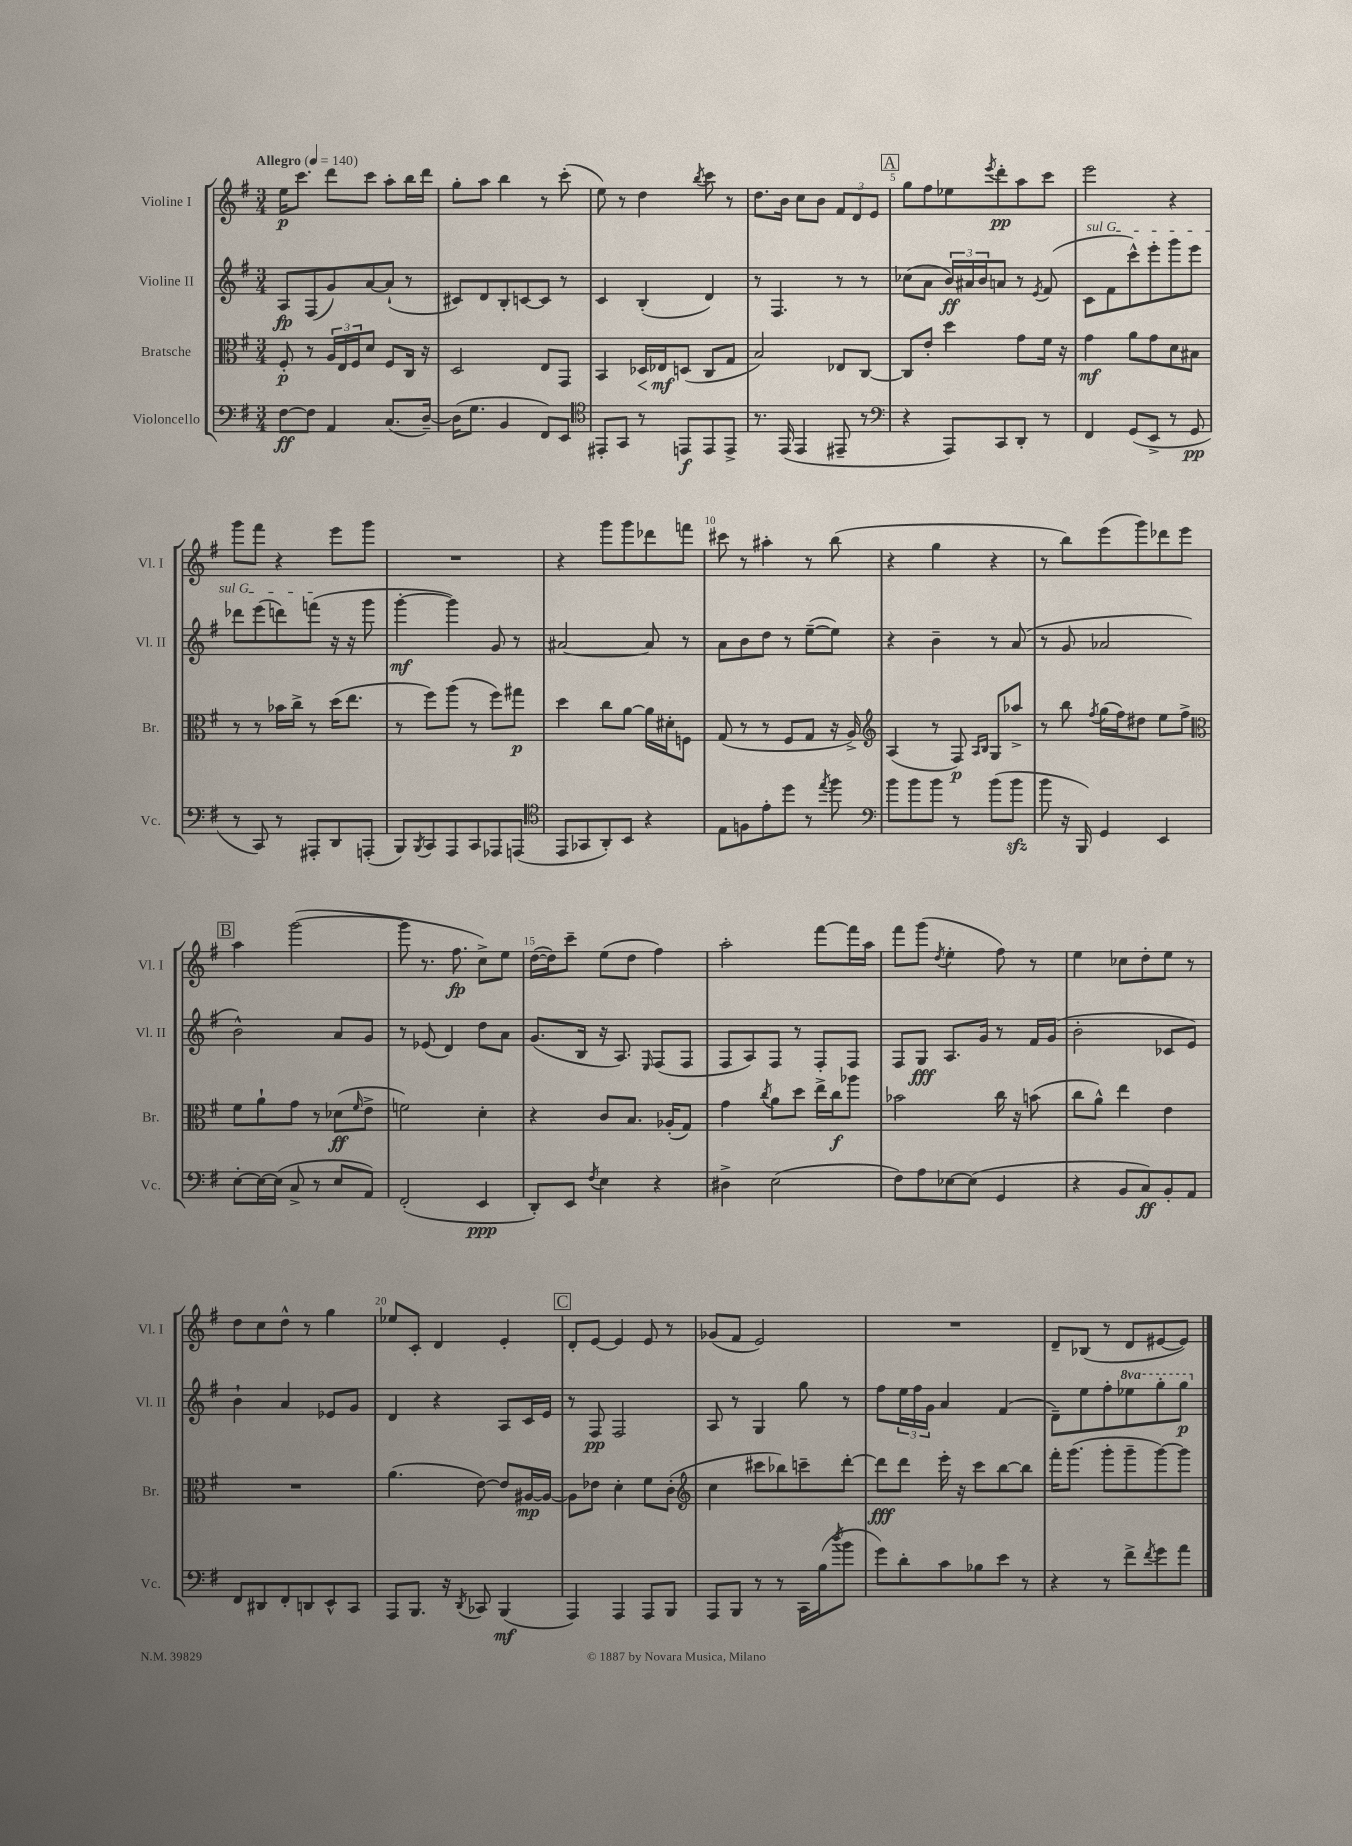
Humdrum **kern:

**kern	**dynam	**kern	**dynam	**kern	**dynam	**kern	**dynam
*part4	*part4	*part3	*part3	*part2	*part2	*part1	*part1
*staff4	*staff4	*staff3	*staff3	*staff2	*staff2	*staff1	*staff1
*I"Violoncello	*	*I"Bratsche	*	*I"Violine II	*	*I"Violine I	*
*I'Vc.	*	*I'Br.	*	*I'Vl. II	*	*I'Vl. I	*
*clefF4	*	*clefC3	*	*clefG2	*	*clefG2	*
*k[f#]	*	*k[f#]	*	*k[f#]	*	*k[f#]	*
*M3/4	*	*M3/4	*	*M3/4	*	*M3/4	*
*MM140	*	*MM140	*	*MM140	*	*MM140	*
=1	=1	=1	=1	=1	=1	=1	=1
!	!	!	!	!	!	!LO:TX:a:B:t=Allegro	!
[8F#\L	ff	8F#'/	p	8A/L	fp	16ee\KL	p
.	.	.	.	.	.	8.ccc\J	.
8F#\J]	.	8r	.	(8F#/	.	.	.
4AA/	.	24A/LL	.	8g/)	.	8ddd\L	.
.	.	24E/	.	.	.	.	.
.	.	24F#/J	.	.	.	.	.
.	.	8d/J	.	[8a/	.	8ccc\J	.
(8.C/L	.	8F#/L	.	(8a`/J]	.	8aa'\L	.
.	.	16C/Jk	.	8r	.	16bb\L	.
[16D~/Jk)	.	16r	.	.	.	16ddd\JJ	.
=2	=2	=2	=2	=2	=2	=2	=2
(16D\KL]	.	2D/	.	8c#X/L)	.	8gg'\L	.
8.G\J	.	.	.	.	.	.	.
.	.	.	.	8d/	.	8aa\J	.
4BB/	.	.	.	8B'/	.	4bb\	.
.	.	.	.	[8cn/	.	.	.
8FF#/L)	.	8E/L	.	8c/J]	.	8r	.
8EE/J	.	8GG/J	.	8r	.	(8ccc'\	.
=3	=3	=3	=3	=3	=3	=3	=3
*clefC4	*	*	*	*	*	*	*
8EE#X'/L	.	4BB/	.	4c/	.	8ee\)	.
8GG/J	.	.	.	.	.	8r	.
!	!	!	!LO:HP:b	!	!	!	!
8r	.	16D-X/LL	<	(4B'/	.	4dd\	.
.	.	16E-X/J	mf	.	.	.	.
8EEn/L	f	(8Dn/J	[	.	.	.	.
.	.	.	.	.	.	8qbb/	.
8EE/	.	8C/L	.	4d/)	.	8ccc\	.
8EE^/J	.	8G/J	.	.	.	8r	.
=4	=4	=4	=4	=4	=4	=4	=4
8.r	.	2B/)	.	8r	.	8.dd\L	.
.	.	.	.	4.F#/	.	.	.
(16EE/	.	.	.	.	.	16b\Jk	.
4EE/	.	.	.	.	.	8cc\L	.
.	.	.	.	.	.	8b\J	.
8EE#X~/	.	8E-X/L	.	8r	.	12f#/L	.
.	.	.	.	.	.	12d/	.
8r	.	[8C/J	.	8r	.	.	.
.	.	.	.	.	.	12e/J	.
!!LO:REH:place=s1:t=A
=5	=5	=5	=5	=5	=5	=5	=5
*clefF4	*	*	*	*	*	*	*
4r	.	8C/L]	.	(8cc-X\L	.	8gg\L	.
.	.	8e'/J	.	8a\J	.	8ff#\	.
8AAA/L)	.	4dd\	.	24b/LL)	ff	8ee-X\	.
.	.	.	.	24a#X/	.	.	.
.	.	.	.	24b/J	.	.	.
.	.	.	.	.	.	8qeee/	.
8CC/	.	.	.	8an/J	.	8ddd'\	pp
8DD'/J	.	8g\L	.	8r	.	8aa\	.
.	.	.	.	8qe/	.	.	.
8r	.	16f#\Jk	.	(8f#/	.	8ccc\J	.
.	.	16r	.	.	.	.	.
=6	=6	=6	=6	=6	=6	=6	=6
!	!	!	!	!LO:TX:a:i:t=sul G	!	!	!
4FF#/	.	4g\	mf	8c\L	.	2eee\	.
.	.	.	.	8f#\	.	.	.
(8GG/L	.	8a\L	.	8ccc^^\)	.	.	.
8EE^/J	.	8g\	.	8eee'\	.	.	.
8r	.	8d\	.	8ggg\	.	4r	.
8GG/	pp	8B#X\J	.	8eee\J	.	.	.
!!LO:LB:g=z
=7	=7	=7	=7	=7	=7	=7	=7
8r	.	8r	.	8ddd-X\L	.	8ggg\L	.
8CC/)	.	8r	.	(8eee\	.	8fff#\J	.
8r	.	16b-X\LL	.	8dddn\)	.	4r	.
.	.	16cc^\JJ	.	.	.	.	.
8AAA#X'/L	.	8r	.	(8fffn\J	.	.	.
8DD/	.	(16dd\KL	.	16r	.	8eee\L	.
.	.	8.ee\J	.	16r	.	.	.
(8AAAn'/J	.	.	.	8ggg\	.	8ggg\J	.
=8	=8	=8	=8	=8	=8	=8	=8
8BBB/L)	.	8r	.	[4ggg'\	mf	2.r	.
8qBBB/	.	.	.	.	.	.	.
8CC/	.	8ff#\L)	.	.	.	.	.
8AAA/	.	(8aa\J	.	4ggg\])	.	.	.
8CC/	.	8r	.	.	.	.	.
8AAA-X/	.	8ff#\L)	.	8g/	.	.	.
(8AAAn/J	.	8gg#X\J	p	8r	.	.	.
=9	=9	=9	=9	=9	=9	=9	=9
*clefC4	*	*	*	*	*	*	*
8EE/L	.	4dd\	.	[2a#X/	.	4r	.
8GG-X/	.	.	.	.	.	.	.
8AA'/)	.	8cc\L	.	.	.	8ggg\L	.
8BB/J	.	[8a\J	.	.	.	8ggg\	.
4r	.	16a\LL]	.	8a#/]	.	8ddd-X\	.
.	.	16d#X'\J	.	.	.	.	.
.	.	8Fn\J	.	8r	.	8fffn\J	.
=10	=10	=10	=10	=10	=10	=10	=10
8E\L	.	(8G/	.	8a\L	.	8ccc#X\	.
8Fn\	.	8r	.	8b\	.	8r	.
8e'\	.	8r	.	8dd\J	.	4aa#X'\	.
8dd\J	.	8F#/L	.	8r	.	.	.
8r	.	8G/J	.	([8ee~\L	.	8r	.
8qee/	.	.	.	.	.	.	.
8ff#\	.	16r	.	8ee\J])	.	(8bb\	.
.	.	16A^/)	.	.	.	.	.
=11	=11	=11	=11	=11	=11	=11	=11
*clefF4	*	*clefG2	*	*	*	*	*
8b\L	.	(4A/	.	4r	.	4r	.
8b\	.	.	.	.	.	.	.
8b\J	.	8r	.	4b~\	.	4gg\	.
8r	.	8F#/)	p	.	.	.	.
.	.	16qqA/LL	.	.	.	.	.
.	.	16qqB/JJ	.	.	.	.	.
(8b\L	.	8G/L	.	8r	.	4r	.
8bzz\J	.	8aa-X^/J	.	(8a/	.	.	.
=12	=12	=12	=12	=12	=12	=12	=12
8b\	.	8r	.	8r	.	8r	.
16r	.	8bb\	.	8g/	.	8bb\L)	.
16BBB/)	.	.	.	.	.	.	.
.	.	8qff#/	.	.	.	.	.
4GG/	.	(16gg\LL	.	2a-X/	.	(8eee\	.
.	.	16ff#\J)	.	.	.	.	.
.	.	8dd#X\J	.	.	.	8ggg\)	.
4EE/	.	8ee\L	.	.	.	8ddd-X\	.
.	.	8ff#^\J	.	.	.	8eee\J	.
!!LO:LB:g=z
!!LO:REH:place=s1:t=B
=13	=13	=13	=13	=13	=13	=13	=13
*	*	*clefC3	*	*	*	*	*
[8E'\L	.	8f#\L	.	2b^^\)	.	4aa\	.
16E\L_	.	8a`\	.	.	.	.	.
(16E\JJ]	.	.	.	.	.	.	.
8C^/	.	8g\J	.	.	.	([2ggg\	.
8r	.	8r	.	.	.	.	.
8E/L	.	(8d-X\L	ff	8a/L	.	.	.
.	.	16qqf#/	.	.	.	.	.
8AA/J)	.	8e^\J	.	8g/J	.	.	.
=14	=14	=14	=14	=14	=14	=14	=14
(2FF#'/	.	2fn\)	.	8r	.	8ggg\]	.
.	.	.	.	(8e-X/	.	8.r	.
.	.	.	.	4d/)	.	.	.
.	.	.	.	.	.	8.ff#\	fp
4EE/	ppp	4d'\	.	8dd\L	.	8cc^\L)	.
.	.	.	.	8a\J	.	8ee\J	.
=15	=15	=15	=15	=15	=15	=15	=15
8DD'/L)	.	4r	.	(8.g/L	.	([16dd\LL	.
.	.	.	.	.	.	16dd\J])	.
8EE/J	.	.	.	.	.	8ccc~\J	.
.	.	.	.	16B/Jk	.	.	.
8qF#/	.	.	.	.	.	.	.
4E\	.	8c/L	.	16r	.	(8ee\L	.
.	.	.	.	8.A/)	.	.	.
.	.	8.B/J	.	.	.	8dd\J	.
.	.	.	.	16qqE/	.	.	.
4r	.	.	.	(8F#/L	.	4ff#\)	.
.	.	(16A-X'/KL	.	.	.	.	.
.	.	8G/J)	.	8F#/J	.	.	.
=16	=16	=16	=16	=16	=16	=16	=16
4D#X^\	.	4g\	.	8F#/L	.	2aa'\	.
.	.	.	.	8A/)	.	.	.
.	.	8qcc/	.	.	.	.	.
(2E\	.	8a\L	.	8F#/J	.	.	.
.	.	8dd\J	.	8r	.	.	.
.	.	16ee^\LL	.	8F#'/L	.	[8fff#\L	.
.	.	16cc\J	f	.	.	.	.
.	.	8aa-X\J	.	8F#/J	.	16fff#\L]	.
.	.	.	.	.	.	16aa\JJ	.
=17	=17	=17	=17	=17	=17	=17	=17
8F#\L)	.	2b-X\	.	8F#/L	.	8fff#\L	.
8A\	.	.	.	8G/J	fff	(8ggg\J	.
.	.	.	.	.	.	8qdd/	.
[8E-X\	.	.	.	8.A/L	.	4ee'\	.
(8E-\J]	.	.	.	.	.	.	.
.	.	.	.	16g/Jk	.	.	.
4GG/	.	16cc\	.	8r	.	8ff#\)	.
.	.	16r	.	.	.	.	.
.	.	(8bn\	.	16f#/LL	.	8r	.
.	.	.	.	(16g/JJ	.	.	.
=18	=18	=18	=18	=18	=18	=18	=18
4r	.	8cc\L	.	2b'\	.	4ee\	.
.	.	8a^^\J)	.	.	.	.	.
8BB/L	.	4ee\	.	.	.	8cc-X\L	.
8C/)	ff	.	.	.	.	8dd'\	.
8BB'/	.	4e\	.	8c-X/L	.	8ee\J	.
8AA/J	.	.	.	8e/J)	.	8r	.
!!LO:LB:g=z
=19	=19	=19	=19	=19	=19	=19	=19
8FF#/L	.	2.r	.	4b`\	.	8dd\L	.
8DD#X/	.	.	.	.	.	8cc\	.
8FF#'/	.	.	.	4a/	.	8dd^^\J	.
8DDn/	.	.	.	.	.	8r	.
8EE^^/	.	.	.	8e-X/L	.	4gg\	.
8CC/J	.	.	.	8g/J	.	.	.
=20	=20	=20	=20	=20	=20	=20	=20
8AAA/L	.	(4.a\	.	4d/	.	8ee-X/L	.
8.BBB/J	.	.	.	.	.	8c'/J	.
.	.	.	.	4r	.	4d/	.
16r	.	.	.	.	.	.	.
8qDD/	.	.	.	.	.	.	.
8CC-X/	.	[8e\)	.	.	.	.	.
(4BBB/	mf	8e/L]	.	8A/L	.	4e'/	.
.	.	[16A#X/L	mp	16c/L	.	.	.
.	.	16A#/JJ_	.	16e/JJ	.	.	.
!!LO:REH:place=s1:t=C
=21	=21	=21	=21	=21	=21	=21	=21
4AAA/)	.	8A#\L]	.	8r	.	8d'/L	.
.	.	8e-X\J	.	8F#/	pp	[8e/J	.
4AAA/	.	4d'\	.	2F#/	.	4e/]	.
8AAA/L	.	8f#\L	.	.	.	8e/	.
8BBB/J	.	(8c'\J	.	.	.	8r	.
=22	=22	=22	=22	=22	=22	=22	=22
*	*	*clefG2	*	*	*	*	*
8AAA/L	.	4cc\	.	8A/	.	(8g-X/L	.
8BBB/J	.	.	.	8r	.	8f#/J	.
8r	.	8ccc#X\L	.	4G/	.	2e/)	.
8r	.	8bb-X\)	.	.	.	.	.
16CC\LL	.	8cccn~\	.	8gg\	.	.	.
(16B\J	.	.	.	.	.	.	.
8qdd/	.	.	.	.	.	.	.
8b\J	.	[8ddd'\J	.	8r	.	.	.
=23	=23	=23	=23	=23	=23	=23	=23
8g\L)	.	8ddd\L]	fff	8ff#\L	.	2.r	.
8d'\	.	8ddd\J	.	24ee\L	.	.	.
.	.	.	.	24ff#\	.	.	.
.	.	.	.	24g\JJ	.	.	.
8c\	.	16eee'\	.	4a/	.	.	.
.	.	16r	.	.	.	.	.
8B-X\	.	8ccc\L	.	.	.	.	.
8e\J	.	[8bb\	.	(4f#/	.	.	.
8r	.	8bb\J]	.	.	.	.	.
=24	=24	=24	=24	=24	=24	=24	=24
4r	.	16fff#'\KL	.	8d~\L)	.	8d~/L	.
.	.	(8.ggg\J	.	.	.	.	.
.	.	.	.	8ee\	.	(8B-X/J	.
8r	.	8ggg'\L	.	8ff#'\	.	8r	.
*	*	*	*	*8va	*	*	*
8f#^\L	.	8ggg~\	.	8eee-X\	.	8d/L	.
8qf#/	.	.	.	.	.	.	.
8g\	.	[8ggg\)	.	8ggg'\	.	[8e#X/	.
8a\J	.	8ggg\J]	.	8ggg\J	p	8e#/J])	.
*	*	*	*	*X8va	*	*	*
==	==	==	==	==	==	==	==
*-	*-	*-	*-	*-	*-	*-	*-
